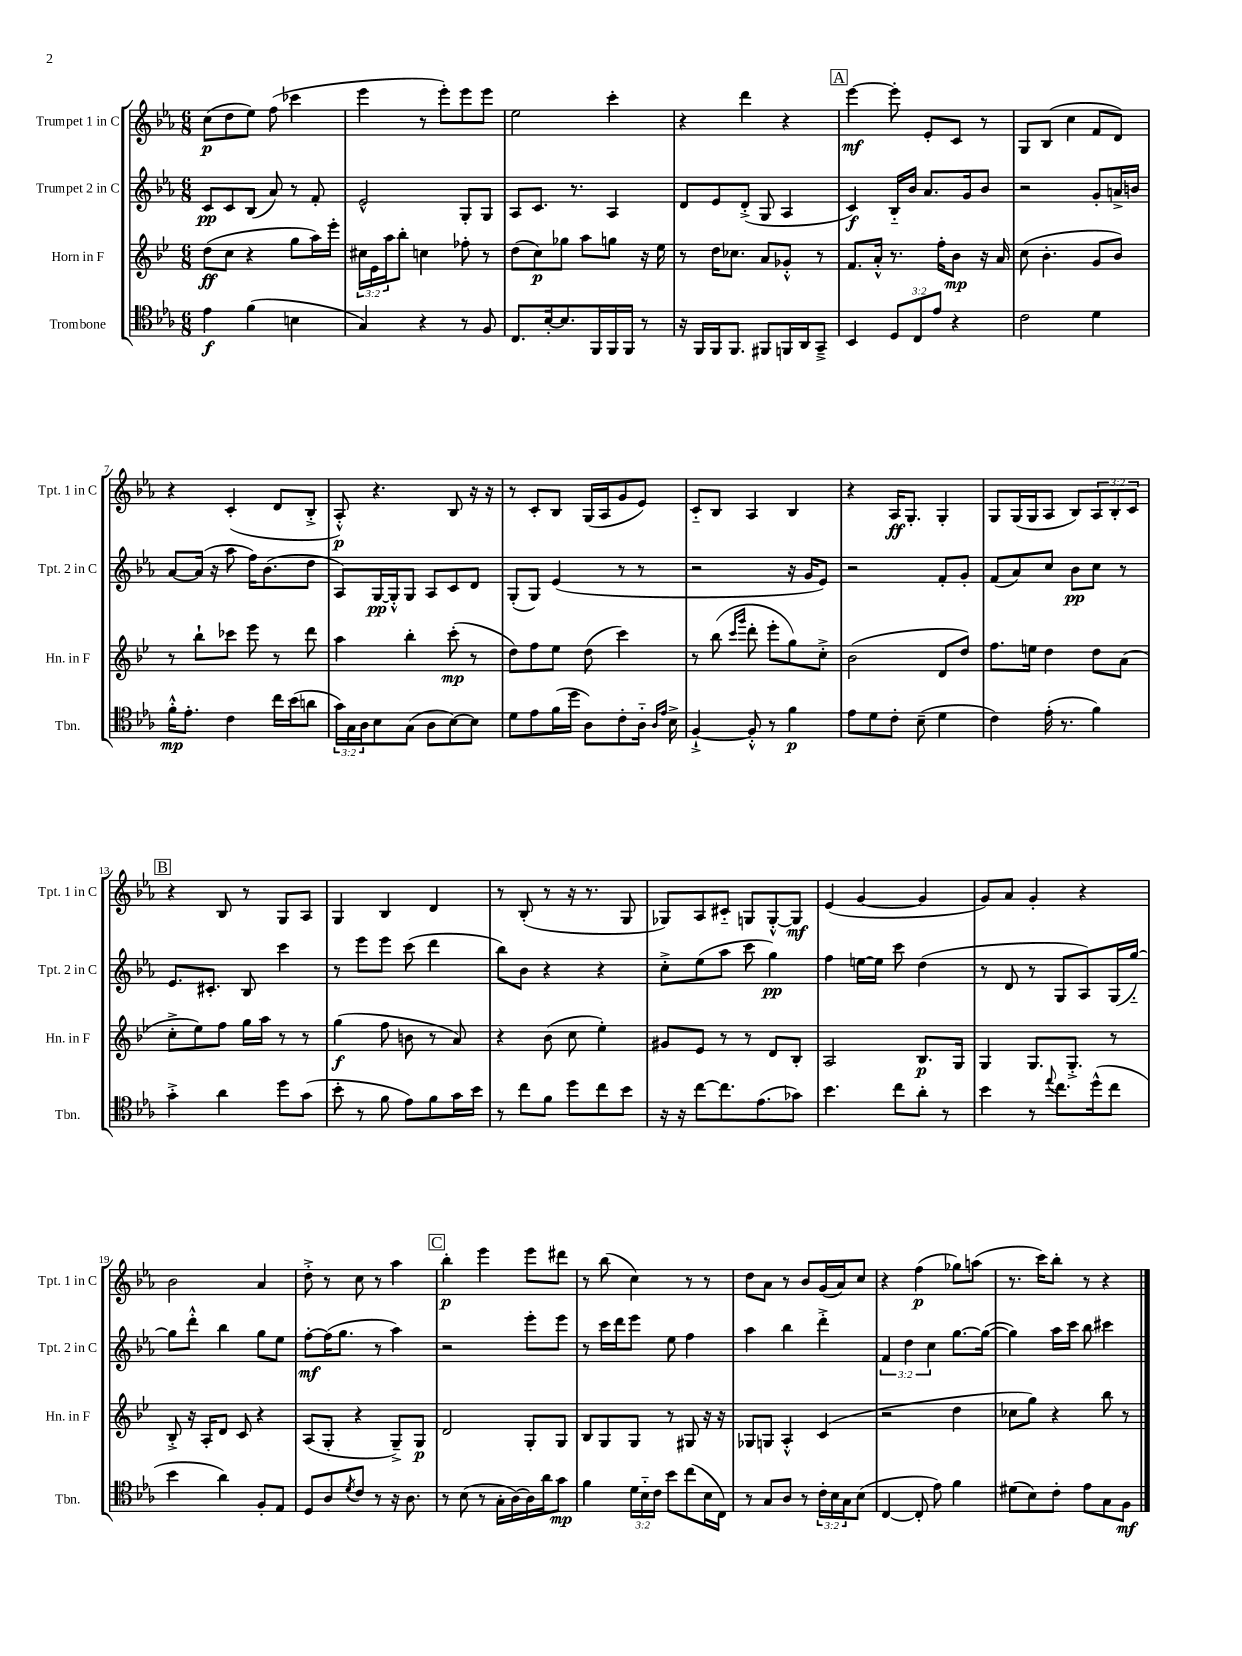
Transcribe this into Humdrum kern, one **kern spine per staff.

**kern	**kern	**kern	**kern
*staff4	*staff3	*staff2	*staff1
*clefC4	*clefG2	*clefG2	*clefG2
*k[b-e-a-]	*k[b-e-]	*k[b-e-a-]	*k[b-e-a-]
*M6/8	*M6/8	*M6/8	*M6/8
4e-	(8dd	8c	(8cc
.	8cc	8c	8dd
(4f	4r	(8B-	8ee-)
.	.	8a-)	(8ff
4B	8gg	8r	4ccc-
.	16aa)	8f'	.
.	16eee-'	.	.
=	=	=	=
4G)	24cc#	2e-^^	4eee-
.	24e-	.	.
.	24aa	.	.
.	8bb-'	.	.
4r	4cc	.	8r
.	.	.	8eee-')
8r	8ff-'	8G'	8eee-
8F	8r	8G	8eee-
=	=	=	=
8.C	(8dd	8A-	2ee-
.	8cc)	8.c	.
[16B-'	.	.	.
8.B-]	8gg-	.	.
.	.	8.r	.
.	8aa	.	.
16FF	.	.	.
16FF	8gg	4A-	4ccc'
16FF	.	.	.
8r	16r	.	.
.	16ee-	.	.
=	=	=	=
16r	8r	8d	4r
16FF	.	.	.
16FF	16dd	8e-	.
8.FF	8.cc-	.	.
.	.	(8d'^	4ddd
8FF#	8a	8G	.
16FF	8g-'^^	4A-	4r
16AA-	.	.	.
8GG~^	8r	.	.
=	=	=	=
4BB-	8.f	4c)	[4eee-
.	16a'^^	.	.
12D	8.r	16B-'~	8eee-']
.	.	16b-	.
12C	.	.	.
.	.	8.a-	8e-'
12e-	.	.	.
.	16ff'	.	.
4r	8b-	.	8c
.	.	16g	.
.	16r	8b-	8r
.	16a	.	.
=	=	=	=
2c	(8cc	2r	8G
.	4.b-'	.	(8B-
.	.	.	4cc
4d	8g	8g'	8f
.	8b-)	16a^	8d)
.	.	16b	.
=	=	=	=
16f'^^	8r	[8a-	4r
8.e-'	.	.	.
.	8bb-`	(16a-]	.
.	.	16r	.
4c	8ccc-	8aa-	(4c'
.	8eee-	16ff)	.
.	.	(8.b-	.
16cc	8r	.	8d
(16b-	.	.	.
8a	8ddd	8dd	8B-'^
=	=	=	=
24g)	4aa	8A-)	8A-'^^)
24G	.	.	.
24A-	.	.	.
8B-	.	[16G	4.r
.	.	16G'^^]	.
(8G	4bb-'	8G	.
8A-	.	8A-	.
[8B-)	(8ccc'	8c	8B-
8B-]	8r	8d	16r
.	.	.	16r
=	=	=	=
8d	8dd)	(8G'	8r
8e-	8ff	8G)	8c'
(16f	8ee-	(4e-	8B-
16dd	.	.	.
8A-)	(8dd	.	(16G
.	.	.	16A-
8c'	4ccc)	8r	8g
16A-'~	.	8r	8e-)
16qqA-	.	.	.
16qqe-	.	.	.
16B-^	.	.	.
=	=	=	=
[4F`^	8r	2r	8c'~
.	(8bb-	.	8B-
.	16qqccc	.	.
.	16qqggg	.	.
8F'^^]	8ddd'	.	4A-
8r	8eee-'	.	.
4f	8gg)	16r	4B-
.	.	16g	.
.	8cc'^	8e-)	.
=	=	=	=
8e-	(2b-	2r	4r
8d	.	.	.
8c'	.	.	16A-
.	.	.	8.G'
(8B-~	.	.	.
4d	8d	8f'	4G'
.	8dd)	8g'	.
=	=	=	=
4c)	8.ff	(8f	8G
.	.	8a-)	(16G
.	16ee	.	16G
(16e-'	4dd	8cc	8A-
8.r	.	.	.
.	.	8b-	8B-)
4f)	8dd	8cc	12A-
.	.	.	12B-'
.	(8a	8r	.
.	.	.	12c
=	=	=	=
4g'^	8cc'^	8.e-	4r
.	8ee-)	.	.
.	.	8.c#'	.
4a-	8ff	.	8B-
.	16gg	8B-	8r
.	16aa	.	.
8dd	8r	4ccc	8G
(8g	8r	.	8A-
=	=	=	=
8b-'	(4gg	8r	4G
8r	.	8eee-	.
8f	8ff	8eee-	4B-
8e-)	8b	(8ccc	.
8f	8r	4ddd	4d
16g	8a)	.	.
16b-	.	.	.
=	=	=	=
8r	4r	8bb-)	8r
8cc	.	8b-	(8B-'
8f	(8b-	4r	8r
8dd	8cc	.	16r
.	.	.	8.r
8cc	4ee-')	4r	.
8b-	.	.	8G
=	=	=	=
16r	8g#	8cc'^	8G-)
16r	.	.	.
[8cc	8e-	(8ee-	8A-
8.cc]	8r	8aa-	8c#'~
.	8r	8ccc	8G
(8.e-	.	.	.
.	8d	4gg)	[8G'^^
8g-)	8B-'	.	8G]
=	=	=	=
4.b-	2A	4ff	(4e-
.	.	[16ee	[4g
.	.	16ee]	.
8cc	.	8ccc	.
8a-'	8.B-	(4dd	4g]
8r	.	.	.
.	16G	.	.
=	=	=	=
4b-	4G	8r	8g)
.	.	8d	8a-
8r	8.G	8r	4g'
8qqee-	.	.	.
8.cc	.	8G	.
.	8.G'^	.	.
.	.	8A-)	4r
(16dd^^	.	.	.
8cc	8r	(16G	.
.	.	[16gg'~)	.
=	=	=	=
4b-	8B-'^	8gg]	2b-
.	16r	8ddd'^^	.
.	16A'	.	.
4a-)	8d	4bb-	.
.	8c	.	.
8F'	4r	8gg	4a-
8E-	.	8ee-	.
=	=	=	=
8D	(8A	[8ff'	8dd'^
8A-	8G'	(16ff]	8r
.	.	8.gg	.
8qd	.	.	.
8c	4r	.	8cc
8r	.	8r	8r
16r	8G~^)	4aa-)	4aa-
8.A-	.	.	.
.	8G	.	.
=	=	=	=
8r	2d	2r	4bb-'
(8B-	.	.	.
8r	.	.	4eee-
16G'	.	.	.
[16A-)	.	.	.
16A-]	8G'	8eee-'	8eee-
16a-	.	.	.
8g	8G	8eee-	8ddd#
=	=	=	=
4f	8B-	8r	8r
.	8G	16ccc	(8bb-
.	.	16ddd	.
24d	8G	8eee-	4cc)
24B-'~	.	.	.
24c	.	.	.
8b-	8r	8ee-	.
(8cc	8G#	4ff	8r
16B-	16r	.	8r
16C)	16r	.	.
=	=	=	=
8r	8G-	4aa-	8dd
8G	8G	.	8a-
8A-	4A'^^	4bb-	8r
8r	.	.	8b-
24c'	(4c	4ddd'^	(16g
24B-	.	.	.
.	.	.	16a-)
24G	.	.	.
(8B-	.	.	8cc
=	=	=	=
[4C	2r	6f	4r
.	.	6dd	.
8C']	.	.	(4ff
.	.	6cc	.
8e-)	.	.	.
4f	4dd	[8.gg	8gg-)
.	.	.	(8aa
.	.	(16gg_	.
=	=	=	=
(8d#	8cc-	4gg])	8.r
8B-)	8gg)	.	.
.	.	.	16ccc)
8c'	4r	16aa-	8bb-'
.	.	16ccc	.
8e-	.	8bb-	8r
8G	8bb-	4ccc#	4r
8F	8r	.	.
==	==	==	==
*-	*-	*-	*-
